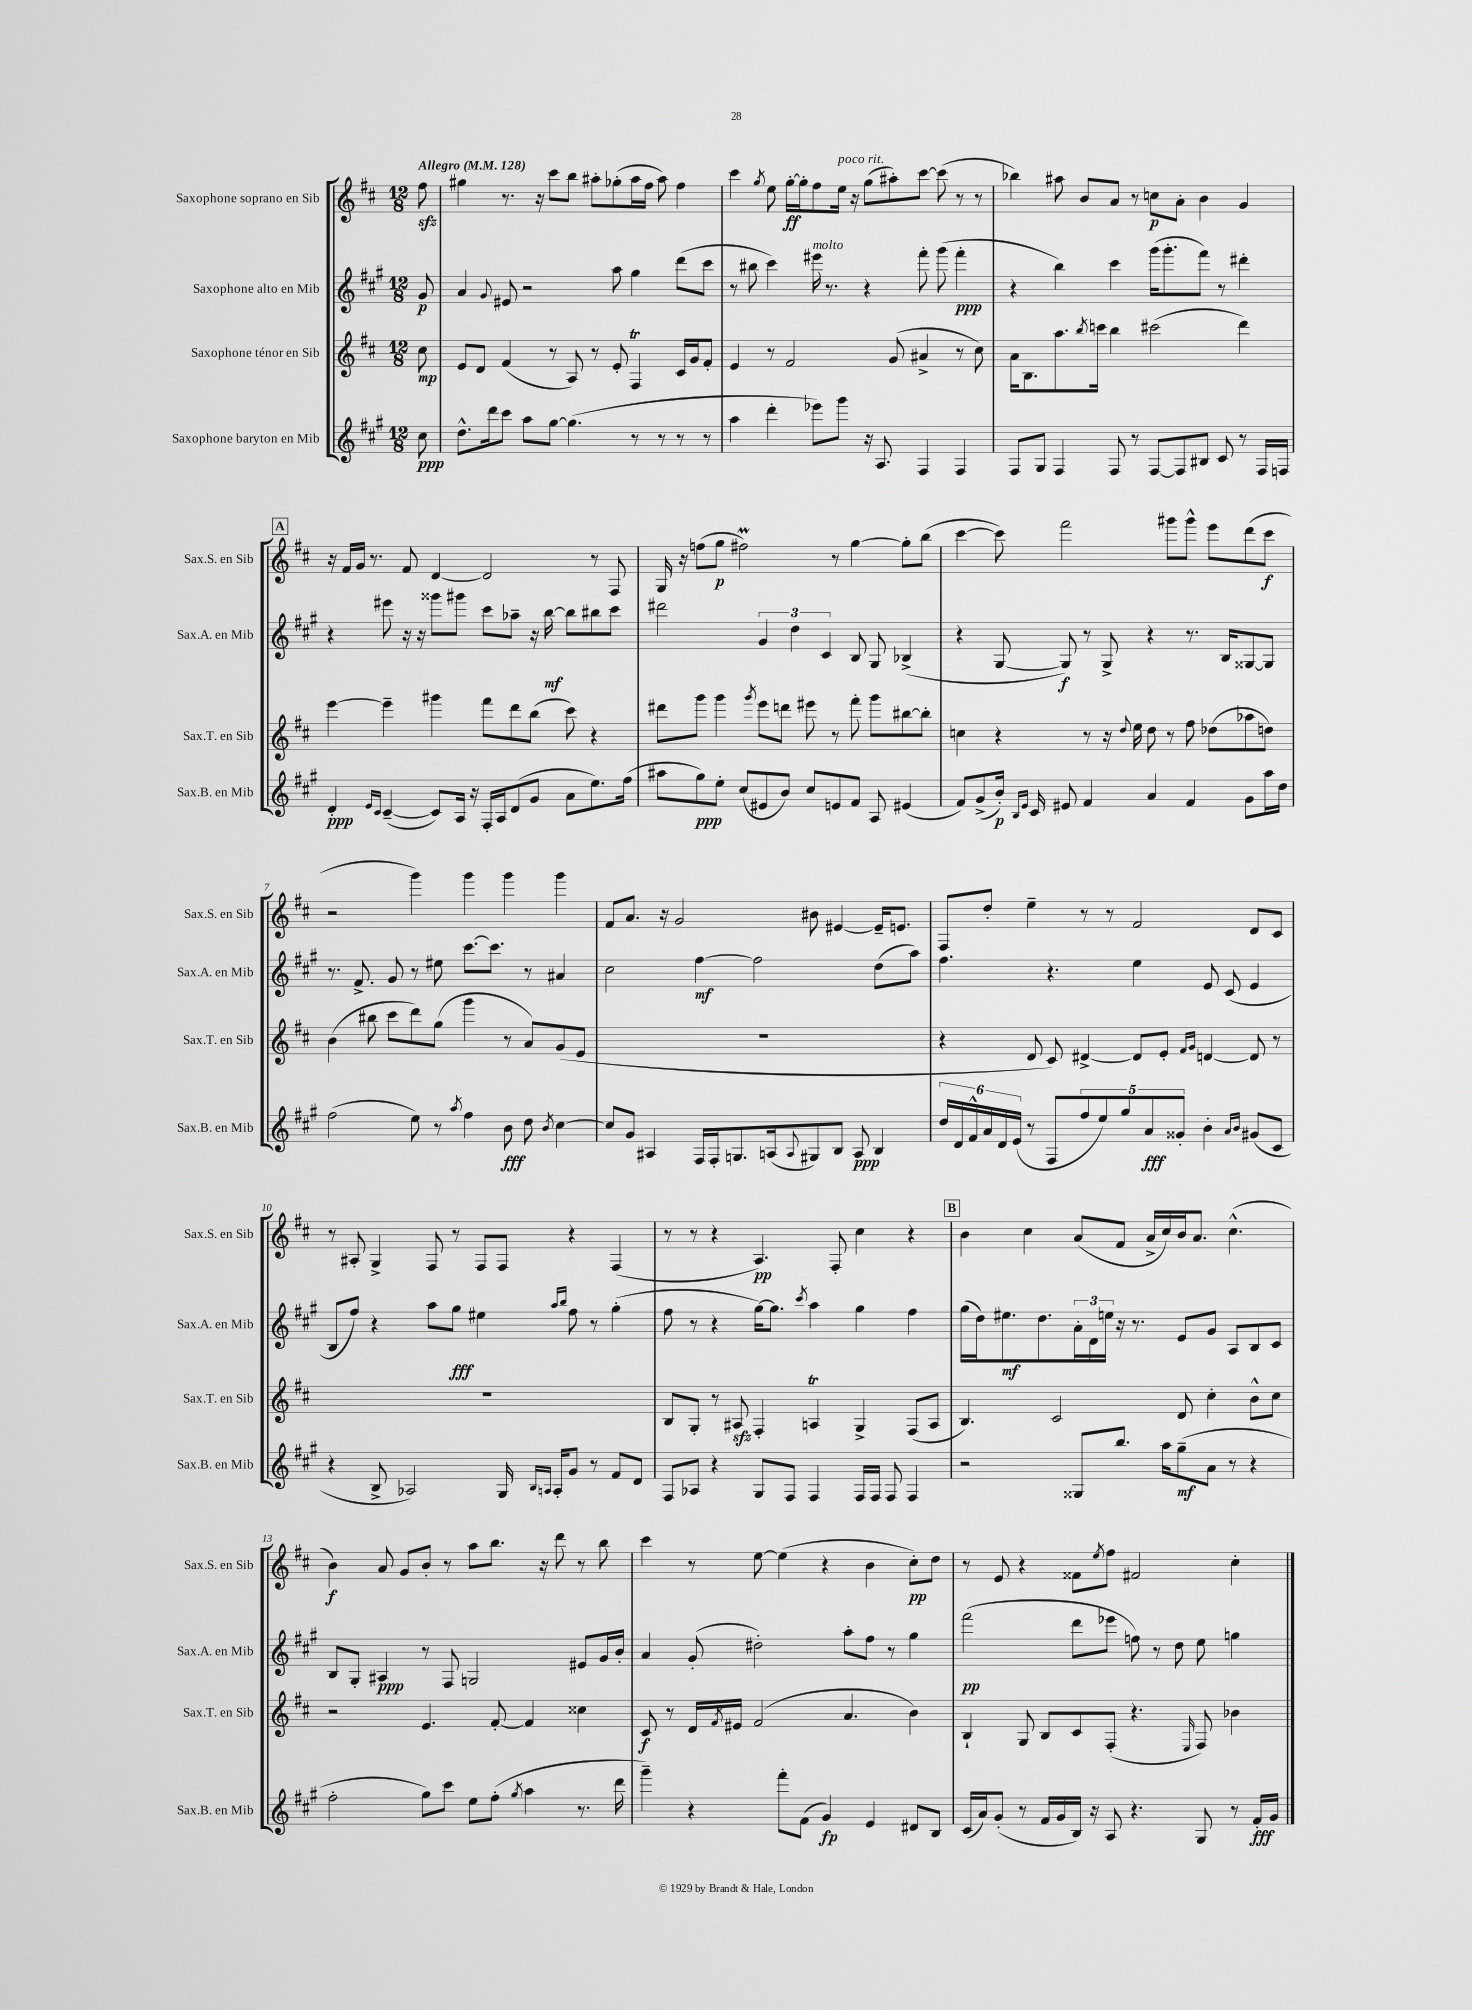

**kern	**dynam	**kern	**dynam	**kern	**dynam	**kern	**dynam
*part4	*part4	*part3	*part3	*part2	*part2	*part1	*part1
*staff4	*staff4	*staff3	*staff3	*staff2	*staff2	*staff1	*staff1
*I"Saxophone baryton en Mib	*	*I"Saxophone ténor en Sib	*	*I"Saxophone alto en Mib	*	*I"Saxophone soprano en Sib	*
*I'Sax.B. en Mib	*	*I'Sax.T. en Sib	*	*I'Sax.A. en Mib	*	*I'Sax.S. en Sib	*
*clefG2	*	*clefG2	*	*clefG2	*	*clefG2	*
*k[f#c#g#]	*	*k[f#c#]	*	*k[f#c#g#]	*	*k[f#c#]	*
*M12/8	*	*M12/8	*	*M12/8	*	*M12/8	*
*MM128	*	*MM128	*	*MM128	*	*MM128	*
=	=	=	=	=	=	=	=
!	!	!	!	!	!	!LO:TX:a:B:t=Allegro	!
8cc#\	ppp	8cc#\	mp	8g#/	p	8ff#zz\	.
=1	=1	=1	=1	=1	=1	=1	=1
8.dd^^\L	.	8e/L	.	4a/	.	4gg#X\	.
.	.	8d/J	.	.	.	.	.
16ddd\k	.	.	.	.	.	.	.
.	.	.	.	8qqg#/	.	.	.
8ccc#\J	.	(4f#/	.	8e#X/	.	8.r	.
8aa\L	.	.	.	2r	.	.	.
.	.	.	.	.	.	16r	.
[8gg#\J	.	8r	.	.	.	8ccc#\L	.
(4.gg#\]	.	8A/)	.	.	.	8bb\J	.
.	.	8r	.	.	.	8aa#X'\L	.
.	.	8e'/	.	8aa\	.	(8gg-X'\	.
8r	.	4F#t/	.	4gg#\	.	16aa#\L	.
.	.	.	.	.	.	16ff#\JJ	.
8r	.	.	.	.	.	8aa#\)	.
8r	.	16c#/LL	.	(8ddd\L	.	4ff#\	.
.	.	16g/J	.	.	.	.	.
8r	.	8f#'/J	.	8ccc#\J	.	.	.
=2	=2	=2	=2	=2	=2	=2	=2
4aa\	.	4e/	.	8r	.	4ccc#\	.
.	.	.	.	8bb#X\	.	.	.
.	.	.	.	.	.	8qgg/	.
4ddd'\	.	8r	.	4ccc#\)	.	8ee\	.
.	.	2f#/	.	.	.	[16gg'\LL	ff
.	.	.	.	.	.	16gg'\J]	.
!	!	!	!	!LO:TX:a:i:t=molto	!	!	!
8eee-X\L)	.	.	.	16eee#X\	.	8ff#\	.
.	.	.	.	8.r	.	.	.
!	!	!	!	!	!	!LO:TX:a:i:t=poco rit.	!
8ggg#\J	.	.	.	.	.	16ee\Jk	.
.	.	.	.	.	.	16r	.
16r	.	.	.	4r	.	(8gg\L	.
8.A/	.	.	.	.	.	.	.
.	.	(8g/	.	.	.	8aa#X'\)	.
4F#/	.	4a#X^/	.	8fff#'\	.	[8ccc#\J	.
.	.	.	.	(8ggg#\	.	(8ccc#\]	.
4F#/	.	8r	.	4fff#'\	ppp	8r	.
.	.	8cc#\)	.	.	.	8r	.
=3	=3	=3	=3	=3	=3	=3	=3
8F#/L	.	16a\KL	.	4r	.	4bb-X\)	.
.	.	8.B\	.	.	.	.	.
8G#/J	.	.	.	.	.	.	.
4F#/	.	8.aa\	.	4bb\)	.	8aa#X\	.
.	.	.	.	.	.	8b/L	.
.	.	8qbb/	.	.	.	.	.
.	.	16cccn\Jk	.	.	.	.	.
8F#/	.	4bb\	.	4ccc#\	.	8a/J	.
8r	.	.	.	.	.	8r	.
[8F#/L	.	(2ccc#X\	.	(16ggg#\KL	.	8ccn\L	p
.	.	.	.	8.ggg#'\	.	.	.
8F#/]	.	.	.	.	.	8a'\J	.
8B#X/J	.	.	.	8fff#\J)	.	4b\	.
8c#/	.	.	.	8r	.	.	.
8r	.	4ddd\)	.	4ddd#X'\	.	4g/	.
16F#/LL	.	.	.	.	.	.	.
16Fn/JJ	.	.	.	.	.	.	.
!!LO:LB:g=z
!!LO:REH:place=s1:t=A
=4	=4	=4	=4	=4	=4	=4	=4
4d'/	ppp	[4eee\	.	4r	.	16r	.
.	.	.	.	.	.	16f#/LL	.
.	.	.	.	.	.	16g/JJ	.
.	.	.	.	.	.	8.r	.
16qqe/LL	.	.	.	.	.	.	.
16qqc#/JJ	.	.	.	.	.	.	.
([4c#~/	.	4eee~\]	.	8eee#X\	.	.	.
.	.	.	.	16r	.	8f#/	.
.	.	.	.	16r	.	.	.
8c#/L])	.	4ggg#X\	.	8ggg##X\L	.	[4d/	.
16A/Jk	.	.	.	8ggg#X\J	.	.	.
16r	.	.	.	.	.	.	.
16F#'/LL	.	8fff#\L	.	8ccc#\L	.	2d/]	.
16A/J	.	.	.	.	.	.	.
(8d/	.	8ddd\	.	8aa-X~\J	.	.	.
8g#/J	.	(8bb\J	.	16r	.	.	.
.	.	.	.	[16bb\	mf	.	.
8a\L	.	8ccc#\)	.	8bb\L]	.	.	.
8.ee\)	.	4r	.	8bb#X\	.	8r	.
.	.	.	.	8ccc#\J	.	8F#/	.
(16ff#\Jk	.	.	.	.	.	.	.
=5	=5	=5	=5	=5	=5	=5	=5
8aa#X\L	.	8ddd#X\L	.	2ddd#X\	.	16G/	.
.	.	.	.	.	.	16r	.
8gg#\)	ppp	8ggg\J	.	.	.	(8ffn\L	.
8ee'\J	.	4ggg\	.	.	.	8gg\J	p
(8cc#/L	.	.	.	.	.	2ff#Xm\)	.
.	.	8qggg/	.	.	.	.	.
8e#X/	.	8eee\L	.	6g#/	.	.	.
8b/J)	.	8dddn\J	.	.	.	.	.
.	.	.	.	6dd\	.	.	.
8cc#/L	.	8eee#X\	.	.	.	.	.
.	.	.	.	6c#/	.	.	.
8en/	.	8r	.	.	.	8r	.
8f#/J	.	8fff#'\	.	8B/	.	[4gg\	.
8A/	.	8ggg\L	.	8G#/	.	.	.
(4e#X/	.	[8bb#X\	.	(4B-X^/	.	8gg'\L]	.
.	.	8bb#'\J]	.	.	.	(8bb\J	.
=6	=6	=6	=6	=6	=6	=6	=6
8f#/L)	.	4ccn\	.	4r	.	[4ccc#\	.
(8g#^/	.	.	.	.	.	.	.
16b'/Jk)	p	4r	.	[8G#/	.	8ccc#\])	.
16qqB/LL	.	.	.	.	.	.	.
16qqe/JJ	.	.	.	.	.	.	.
16c#/	.	.	.	.	.	.	.
8e#X/	.	.	.	8G#/])	f	2fff#\	.
4f#/	.	8r	.	8r	.	.	.
.	.	16r	.	8G#^/	.	.	.
.	.	8qqdd/	.	.	.	.	.
.	.	16ee\	.	.	.	.	.
4a/	.	8dd\	.	4r	.	.	.
.	.	8r	.	.	.	8ggg#X\L	.
4f#/	.	8ff#\	.	8.r	.	8ggg#^^\J	.
.	.	(8dd-X\L	.	.	.	8eee\L	.
.	.	.	.	16B/KL	.	.	.
8g#\L	.	8aa-X\	.	[8G##X/	.	(8ddd\	.
16aa\L	.	8ddn\J)	.	8G##/J]	.	8ccc#\J	f
16dd\JJ	.	.	.	.	.	.	.
!!LO:LB:g=z
=7	=7	=7	=7	=7	=7	=7	=7
(2ff#\	.	(4b\	.	8.r	.	2r	.
.	.	.	.	8.f#^/	.	.	.
.	.	8bb#X\	.	.	.	.	.
.	.	8ccc#\L	.	8g#/	.	.	.
8ee\)	.	8ddd\)	.	8r	.	4ggg\)	.
8r	.	(8gg\J	.	8ee#X\	.	.	.
8qaa/	.	.	.	.	.	.	.
4ff#\	.	4ggg\	.	[8.ccc#\L	.	4ggg\	.
.	.	.	.	8.ccc#\J]	.	.	.
8b\	fff	8r	.	.	.	4ggg\	.
8dd\	.	8a/L)	.	8r	.	.	.
8qb/	.	.	.	.	.	.	.
[4cc#\	.	(8g/	.	4a#X/	.	4ggg\	.
.	.	8e/J	.	.	.	.	.
=8	=8	=8	=8	=8	=8	=8	=8
8cc#/L]	.	1.r	.	2cc#\	.	8f#/L	.
8g#/J	.	.	.	.	.	8.a/J	.
4A#X/	.	.	.	.	.	.	.
.	.	.	.	.	.	16r	.
.	.	.	.	.	.	2g/	.
16F#/LL	.	.	.	[4ff#\	mf	.	.
16F#'/J	.	.	.	.	.	.	.
8.Gn/	.	.	.	.	.	.	.
.	.	.	.	2ff#\]	.	.	.
(16An/k	.	.	.	.	.	.	.
8qqA/	.	.	.	.	.	.	.
8G#X/)	.	.	.	.	.	8b#X\	.
8B/J	.	.	.	.	.	[4e#X/	.
8A/	ppp	.	.	.	.	.	.
4B/	.	.	.	(8dd\L	.	16e#~/KL]	.
.	.	.	.	.	.	8.en/J	.
.	.	.	.	8aa\J)	.	.	.
=9	=9	=9	=9	=9	=9	=9	=9
24dd/LL	.	4r	.	4.ff#\	.	8F#/L	.
24d/	.	.	.	.	.	.	.
24f#^^/	.	.	.	.	.	.	.
24a/	.	.	.	.	.	8dd'/J	.
24d/	.	.	.	.	.	.	.
(24e/JJ	.	.	.	.	.	.	.
8r	.	8d/	.	.	.	4ee~\	.
8F#/L	.	8c#/)	.	4.r	.	.	.
10ff#/	.	[4d#X^/	.	.	.	8r	.
10ee/)	.	.	.	.	.	.	.
.	.	.	.	.	.	8r	.
10gg#/	.	.	.	.	.	.	.
.	.	8d#/L]	.	4ee\	.	2f#/	.
10a/	fff	.	.	.	.	.	.
.	.	8e'/J	.	.	.	.	.
10g##X'/J	.	.	.	.	.	.	.
.	.	16qqf#/LL	.	.	.	.	.
.	.	16qqg/JJ	.	.	.	.	.
4b'\	.	[4dn/	.	8e/	.	.	.
.	.	.	.	(8c#/	.	.	.
16qqa/LL	.	.	.	.	.	.	.
16qqb/JJ	.	.	.	.	.	.	.
(8g#X/L	.	8d/]	.	4e/	.	8d/L	.
8c#/J	.	8r	.	.	.	8c#/J	.
!!LO:LB:g=z
=10	=10	=10	=10	=10	=10	=10	=10
4r	.	1.r	.	8B/L	.	8r	.
.	.	.	.	8ff#/J)	.	8A#X'/	.
8B^/	.	.	.	4r	.	4G^/	.
2A-X/)	.	.	.	.	.	.	.
.	.	.	.	8aa\L	.	8F#/	.
.	.	.	.	8gg#\J	fff	8r	.
.	.	.	.	4ee#X\	.	8F#/L	.
16G#/	.	.	.	.	.	8F#/J	.
16qqB/LL	.	.	.	.	.	.	.
16qqAn/JJ	.	.	.	.	.	.	.
16A'/KL	.	.	.	.	.	.	.
.	.	.	.	16qqaa/LL	.	.	.
.	.	.	.	16qqbb/JJ	.	.	.
8g#/J	.	.	.	8ff#\	.	4r	.
8r	.	.	.	8r	.	.	.
8f#/L	.	.	.	(4gg#'\	.	(4F#/	.
8d/J	.	.	.	.	.	.	.
=11	=11	=11	=11	=11	=11	=11	=11
8F#/L	.	8B/L	.	8ff#\	.	8r	.
8A-X/J	.	8G'/J	.	8r	.	8r	.
4r	.	8r	.	4r	.	4r	.
.	.	8A#Xzz/	.	.	.	.	.
8G#/L	.	4F#'/	.	[16gg#\KL)	.	4.A/)	pp
.	.	.	.	8.gg#\J]	.	.	.
8F#/J	.	.	.	.	.	.	.
.	.	.	.	8qccc#/	.	.	.
4F#/	.	4AnT/	.	4aa\	.	.	.
.	.	.	.	.	.	8F#'/	.
16F#/LL	.	4G^/	.	4gg#\	.	4cc#\	.
16F#/JJ	.	.	.	.	.	.	.
8F#/	.	.	.	.	.	.	.
4F#/	.	(8F#/L	.	4ff#\	.	4r	.
.	.	8A/J	.	.	.	.	.
!!LO:REH:place=s1:t=B
=12	=12	=12	=12	=12	=12	=12	=12
2r	.	4.B/)	.	(16gg#\LL	.	4b\	.
.	.	.	.	16dd\J)	.	.	.
.	.	.	.	8.ee#X\	mf	.	.
.	.	.	.	.	.	4cc#\	.
.	.	.	.	8.dd\	.	.	.
.	.	2c#/	.	.	.	.	.
8G##X/L	.	.	.	24a'\L	.	(8a/L	.
.	.	.	.	24d\	.	.	.
.	.	.	.	24een\JJ	.	.	.
8.bb/J	.	.	.	16r	.	8f#/J	.
.	.	.	.	8.r	.	.	.
.	.	.	.	.	.	16a^/LL	.
16aa\KL	.	.	.	.	.	16cc#/)	.
(8gg#~\	mf	8d/	.	8e/L	.	16b/J	.
.	.	.	.	.	.	8.a/J	.
8a\J	.	4cc#'\	.	8g#/J	.	.	.
8r	.	.	.	8A/L	.	(4.cc#^^\	.
4r	.	8b^^\L	.	8B/	.	.	.
.	.	8cc#\J	.	8c#/J	.	.	.
!!LO:LB:g=z
=13	=13	=13	=13	=13	=13	=13	=13
2ff#'\	.	2r	.	8B/L	.	4b\)	f
.	.	.	.	8G#'/J	.	.	.
.	.	.	.	4A#X/	ppp	8a/	.
.	.	.	.	.	.	8g/L	.
8gg#\L)	.	4.e/	.	8r	.	8b'/J	.
8ccc#\J	.	.	.	8F#/	.	8r	.
8ee\L	.	.	.	2Gn/	.	8aa\L	.
(8ff#'\J	.	[8f#'/	.	.	.	8.bb\J	.
8qgg#/	.	.	.	.	.	.	.
4aa\	.	4f#/]	.	.	.	.	.
.	.	.	.	.	.	16r	.
.	.	.	.	.	.	8ddd\	.
8.r	.	4cc##X\	.	8e#X/L	.	8r	.
.	.	.	.	16g#/L	.	8bb\	.
16ddd\	.	.	.	16b'/JJ	.	.	.
=14	=14	=14	=14	=14	=14	=14	=14
4ggg#~\)	.	8c#/	f	4a/	.	4ccc#\	.
.	.	8r	.	.	.	.	.
4r	.	16d/LL	.	(8g#'/	.	8r	.
.	.	8qf#/	.	.	.	.	.
.	.	16e#X/JJ	.	.	.	.	.
.	.	(2f#/	.	2dd#X'\)	.	[8ee\	.
8fff#'\L	.	.	.	.	.	(4ee\]	.
(8f#\J	.	.	.	.	.	.	.
4g#/)	fp	.	.	.	.	4r	.
.	.	4.a/	.	8aa'\L	.	.	.
4e/	.	.	.	8ff#\J	.	4b\	.
.	.	.	.	8r	.	.	.
8d#X/L	.	4b\)	.	4gg#\	.	8cc#'\L)	pp
8B/J	.	.	.	.	.	8dd\J	.
=15	=15	=15	=15	=15	=15	=15	=15
(16c#/LL	.	4B`/	.	(2fff#\	pp	8r	.
16a/J)	.	.	.	.	.	.	.
(8g#'/J	.	.	.	.	.	8e/	.
8r	.	8G/	.	.	.	4r	.
16f#/LL	.	8B/L	.	.	.	.	.
16g#/	.	.	.	.	.	.	.
16B/JJ)	.	8c#/	.	8ddd\L	.	8f##X\L	.
16r	.	.	.	.	.	.	.
.	.	.	.	.	.	8qee/	.
8A/	.	(8F#'/J	.	8eee-X\J	.	8ff#\J	.
4.r	.	4.r	.	8ffn\)	.	2f#X/	.
.	.	.	.	8r	.	.	.
.	.	.	.	8dd\	.	.	.
.	.	16qqE/	.	.	.	.	.
8G#/	.	8F#/)	.	8ee\	.	.	.
8r	.	4b-X\	.	4ggn\	.	4cc#'\	.
16f#'/LL	fff	.	.	.	.	.	.
16g#/JJ	.	.	.	.	.	.	.
==	==	==	==	==	==	==	==
*-	*-	*-	*-	*-	*-	*-	*-
